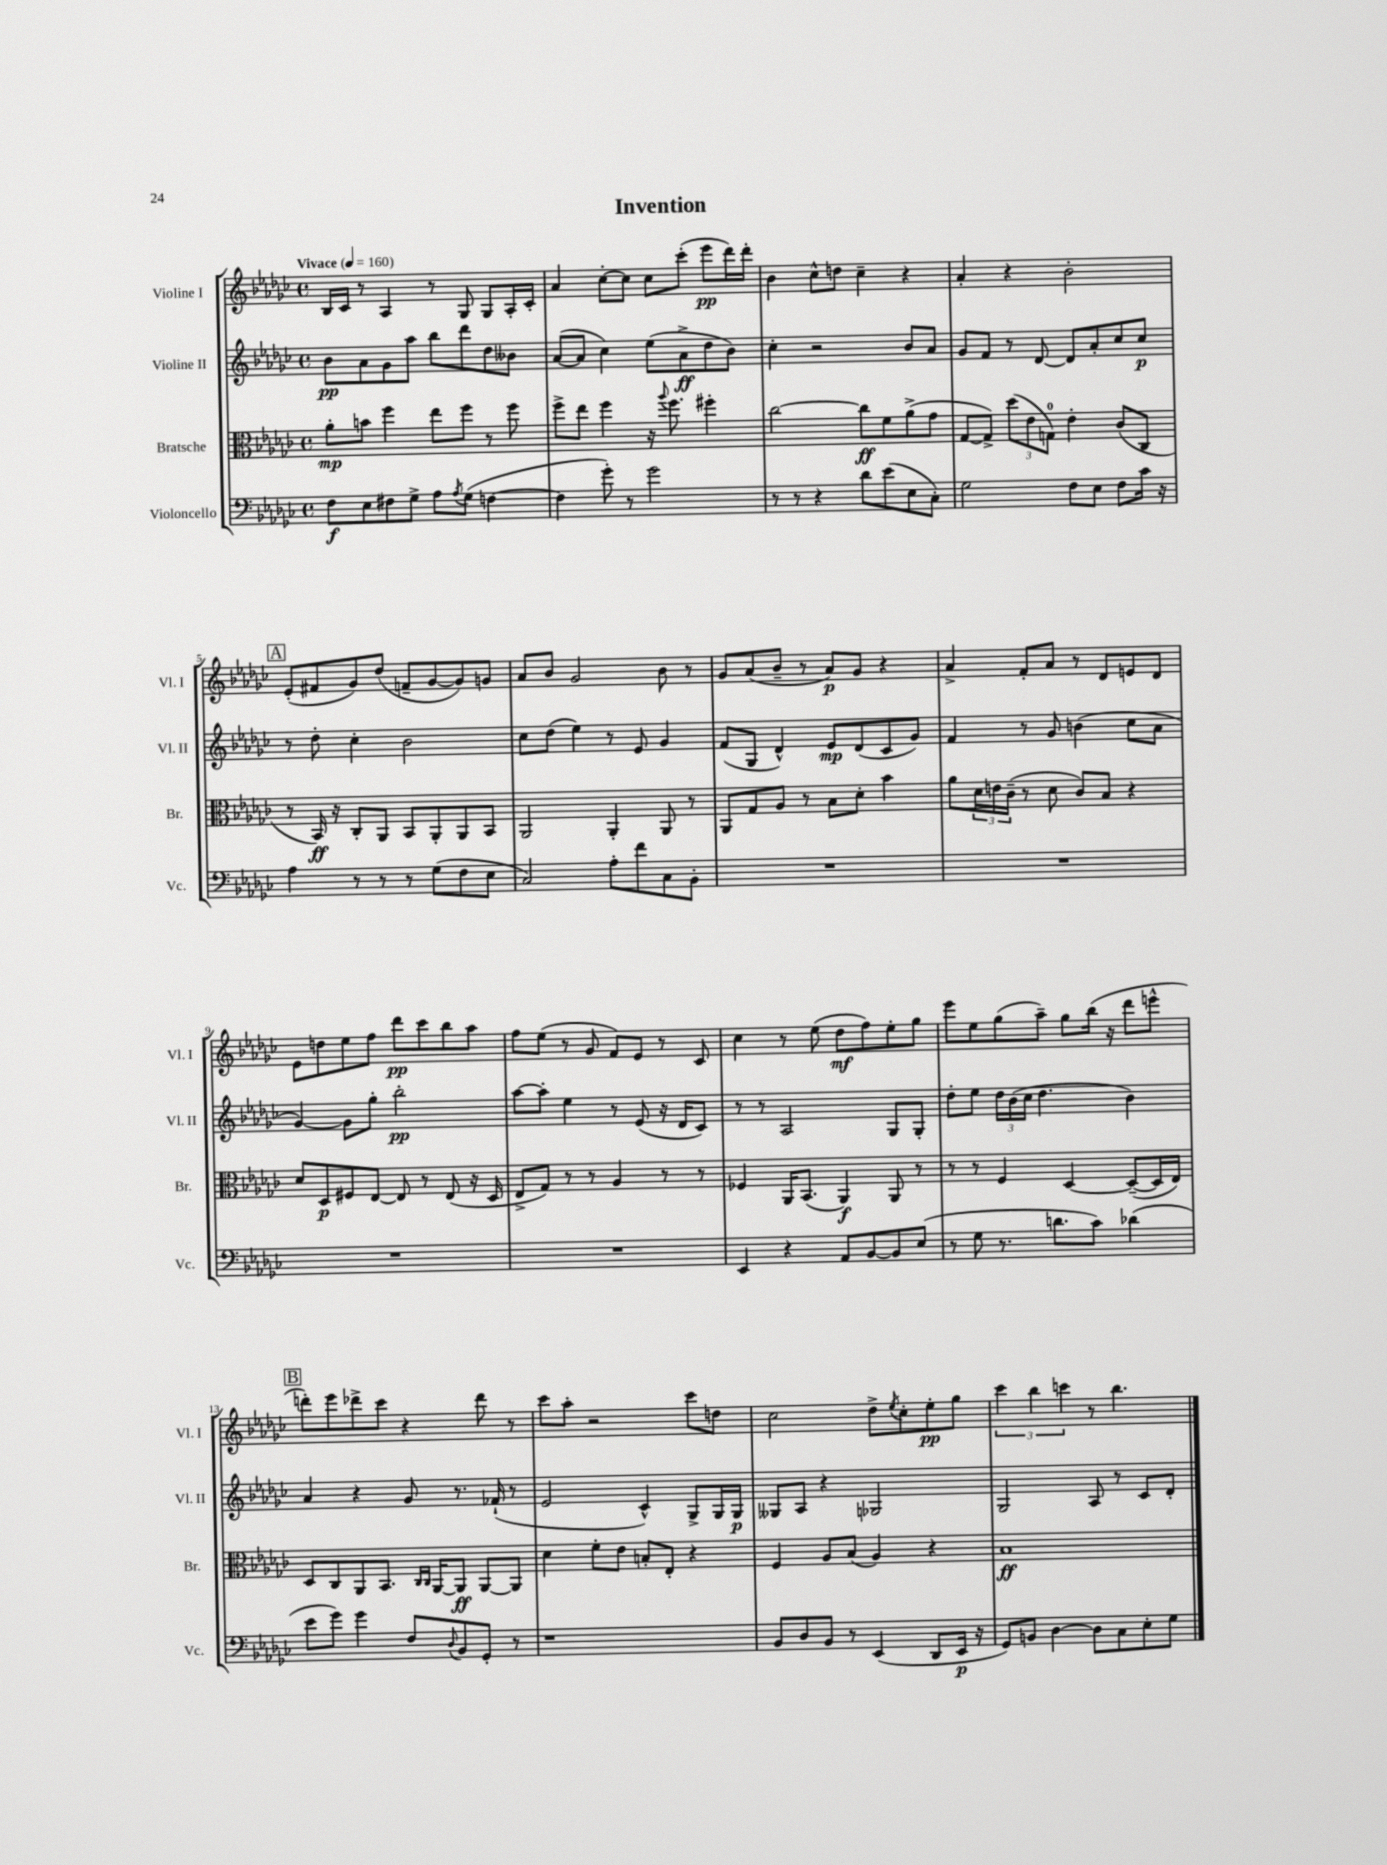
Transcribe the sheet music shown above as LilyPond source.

\header { title = "Invention" }
<<
\new StaffGroup <<
\new Staff = "s0" \with { instrumentName = "Violine I" shortInstrumentName = "Vl. I" } {
    \clef treble \key ges \major \defaultTimeSignature \time 4/4 \tempo "Vivace" 4 = 160
    bes16 ces'16 r8 aes4 r8 ges8 ges8 aes16-. ces'16-. |
    aes'4 ces''8~-. ces''8 ces''8 ces'''8-.( ees'''8\pp des'''16) des'''16-. |
    bes'4 ces''8-^ d''8 ces''4-- r4 |
    aes'4-. r4 bes'2-. |
    \mark \markup { \box "A" } ees'8-.( fis'8 ges'8) des''8( f'8-- ges'8~ ges'8) g'8 |
    aes'8 bes'8 ges'2 bes'8 r8 |
    ges'8 aes'8( bes'8-- r8 aes'8\p) ges'8 r4 |
    aes'4-> f'8-. aes'8 r8 des'8 e'8 des'8 |
    ees'8 d''8 ees''8 f''8 des'''8\pp ces'''8 bes''8 aes''8 |
    f''8 ees''8( r8 ges'8 f'8) ees'8 r8 ces'8 |
    ces''4 r8 ees''8( des''8\mf f''8) ees''8-. ges''8 |
    ees'''8 ees''8 ges''8( aes''8--) ges''8 bes''16( r16 des'''8 e'''8-^ |
    \mark \markup { \box "B" } d'''8-.) ees'''8 des'''8-> ces'''8 r4 des'''8 r8 |
    ces'''8 aes''8-. r2 ces'''8 d''8 |
    ces''2 des''8-> \acciaccatura { ees''8 } ces''8-. ees''8-.\pp ges''8 |
    \tuplet 3/2 { ces'''4 bes''4 c'''4 } r8 bes''4. \bar "|." |
}
\new Staff = "s1" \with { instrumentName = "Violine II" shortInstrumentName = "Vl. II" } {
    \clef treble \key ges \major \defaultTimeSignature \time 4/4
    bes'8\pp aes'8 ges'8 aes''8 bes''8 des'''8 des''8 beses'8 |
    aes'8~( aes'8 ces''4) ees''8( aes'8->\ff des''8 bes'8) |
    ces''4-. r2 bes'8 aes'8 |
    ges'8 f'8 r8 des'8~ des'8 aes'8-. ces''8 ces''8\p |
    \mark \markup { \box "A" } r8 des''8-. ces''4-. bes'2 |
    ces''8 des''8( ees''4) r8 ees'8 ges'4 |
    f'8( ges8 des'4-^) ees'8\mp des'8( ces'8 ges'8) |
    f'4 r8 ges'8 b'4( ces''8 aes'8 |
    ges'4~) ges'8 ges''8-. bes''2-.\pp |
    aes''8~ aes''8-. ees''4 r8 ees'8( r16 des'16 ces'8) |
    r8 r8 aes2 ges8 ges8-. |
    des''8-. ees''8 \tuplet 3/2 { des''16 bes'16( ces''16 } des''4. bes'4) |
    \mark \markup { \box "B" } aes'4 r4 ges'8 r8. fes'16-!( r8 |
    ees'2 ces'4-^) ges8-> ges16 ges16\p |
    geses8 aes8 r4 ges2 |
    ges2 aes8 r8 ces'8 des'8-. \bar "|." |
}
\new Staff = "s2" \with { instrumentName = "Bratsche" shortInstrumentName = "Br." } {
    \clef alto \key ges \major \defaultTimeSignature \time 4/4
    aes'8-.\mp b'8 f''4 ees''8 f''8 r8 f''8 |
    f''8-> ees''8 f''4 r16 \appoggiatura { aes''8 } f''8. fis''4-. |
    ces''2~ ces''8\ff f'8 aes'8->( ges'8 |
    ges8~ ges8->) \tuplet 3/2 { des''8( ees'8 g8-0) } ees'4-. ces'8( ces8 |
    \mark \markup { \box "A" } r8 bes,16\ff) r16 ces8-. aes,8 bes,8 aes,8-. aes,8 bes,8 |
    aes,2 aes,4-. aes,8 r8 |
    aes,8 ges8 aes8 r8 bes8 des'8-. bes'4 |
    aes'8 \tuplet 3/2 { des'16 e'16 ces'16--( } r8 des'8 ces'8) bes8 r4 |
    des'8 des8\p fis8 ees8~ ees8 r8 ees8( r16 des16 |
    ees8-> ges8) r8 r8 aes4 r8 r8 |
    fes4 aes,16 bes,8.( aes,4\f) aes,8 r8 |
    r8 r8 f4 des4~ des8~--( des16 ees16) |
    \mark \markup { \box "B" } des8 ces8 aes,8 bes,8. \grace { ces16 ces16 } aes,16~ aes,8\ff aes,8~ aes,8 |
    des'4 f'8-. ees'8 b8-. ees8-. r4 |
    f4 aes8 bes8( aes4) r4 |
    bes1\ff \bar "|." |
}
\new Staff = "s3" \with { instrumentName = "Violoncello" shortInstrumentName = "Vc." } {
    \clef bass \key ges \major \defaultTimeSignature \time 4/4
    f8\f ees8 fis8 ges8-> aes8 \acciaccatura { aes8 } ges8( f4~ |
    f4 ges'8-.) r8 ges'2 |
    r8 r8 r4 des'8 ees'8( ees8 ces8-.) |
    ges2 f8 ees8 f8 ces'16 r16 |
    \mark \markup { \box "A" } aes4 r8 r8 r8 ges8( f8 ees8 |
    ces2) aes8-. f'8 ces8 bes,8-. |
    R1 |
    R1 |
    R1 |
    R1 |
    ees,4 r4 aes,8 bes,8~ bes,8 ees8( |
    r8 ges8 r8. d'8. ces'8) des'4( |
    \mark \markup { \box "B" } ees'8 ges'8) ges'4 f8 \appoggiatura { des8 } bes,8 ges,8-. r8 |
    r1 |
    bes,8 des8 bes,8 r8 ees,4( des,8 ees,16\p r16 |
    ges,8) b,8 des4~ des8 ces8 ees8-. ges8 \bar "|." |
}
>>
>>
